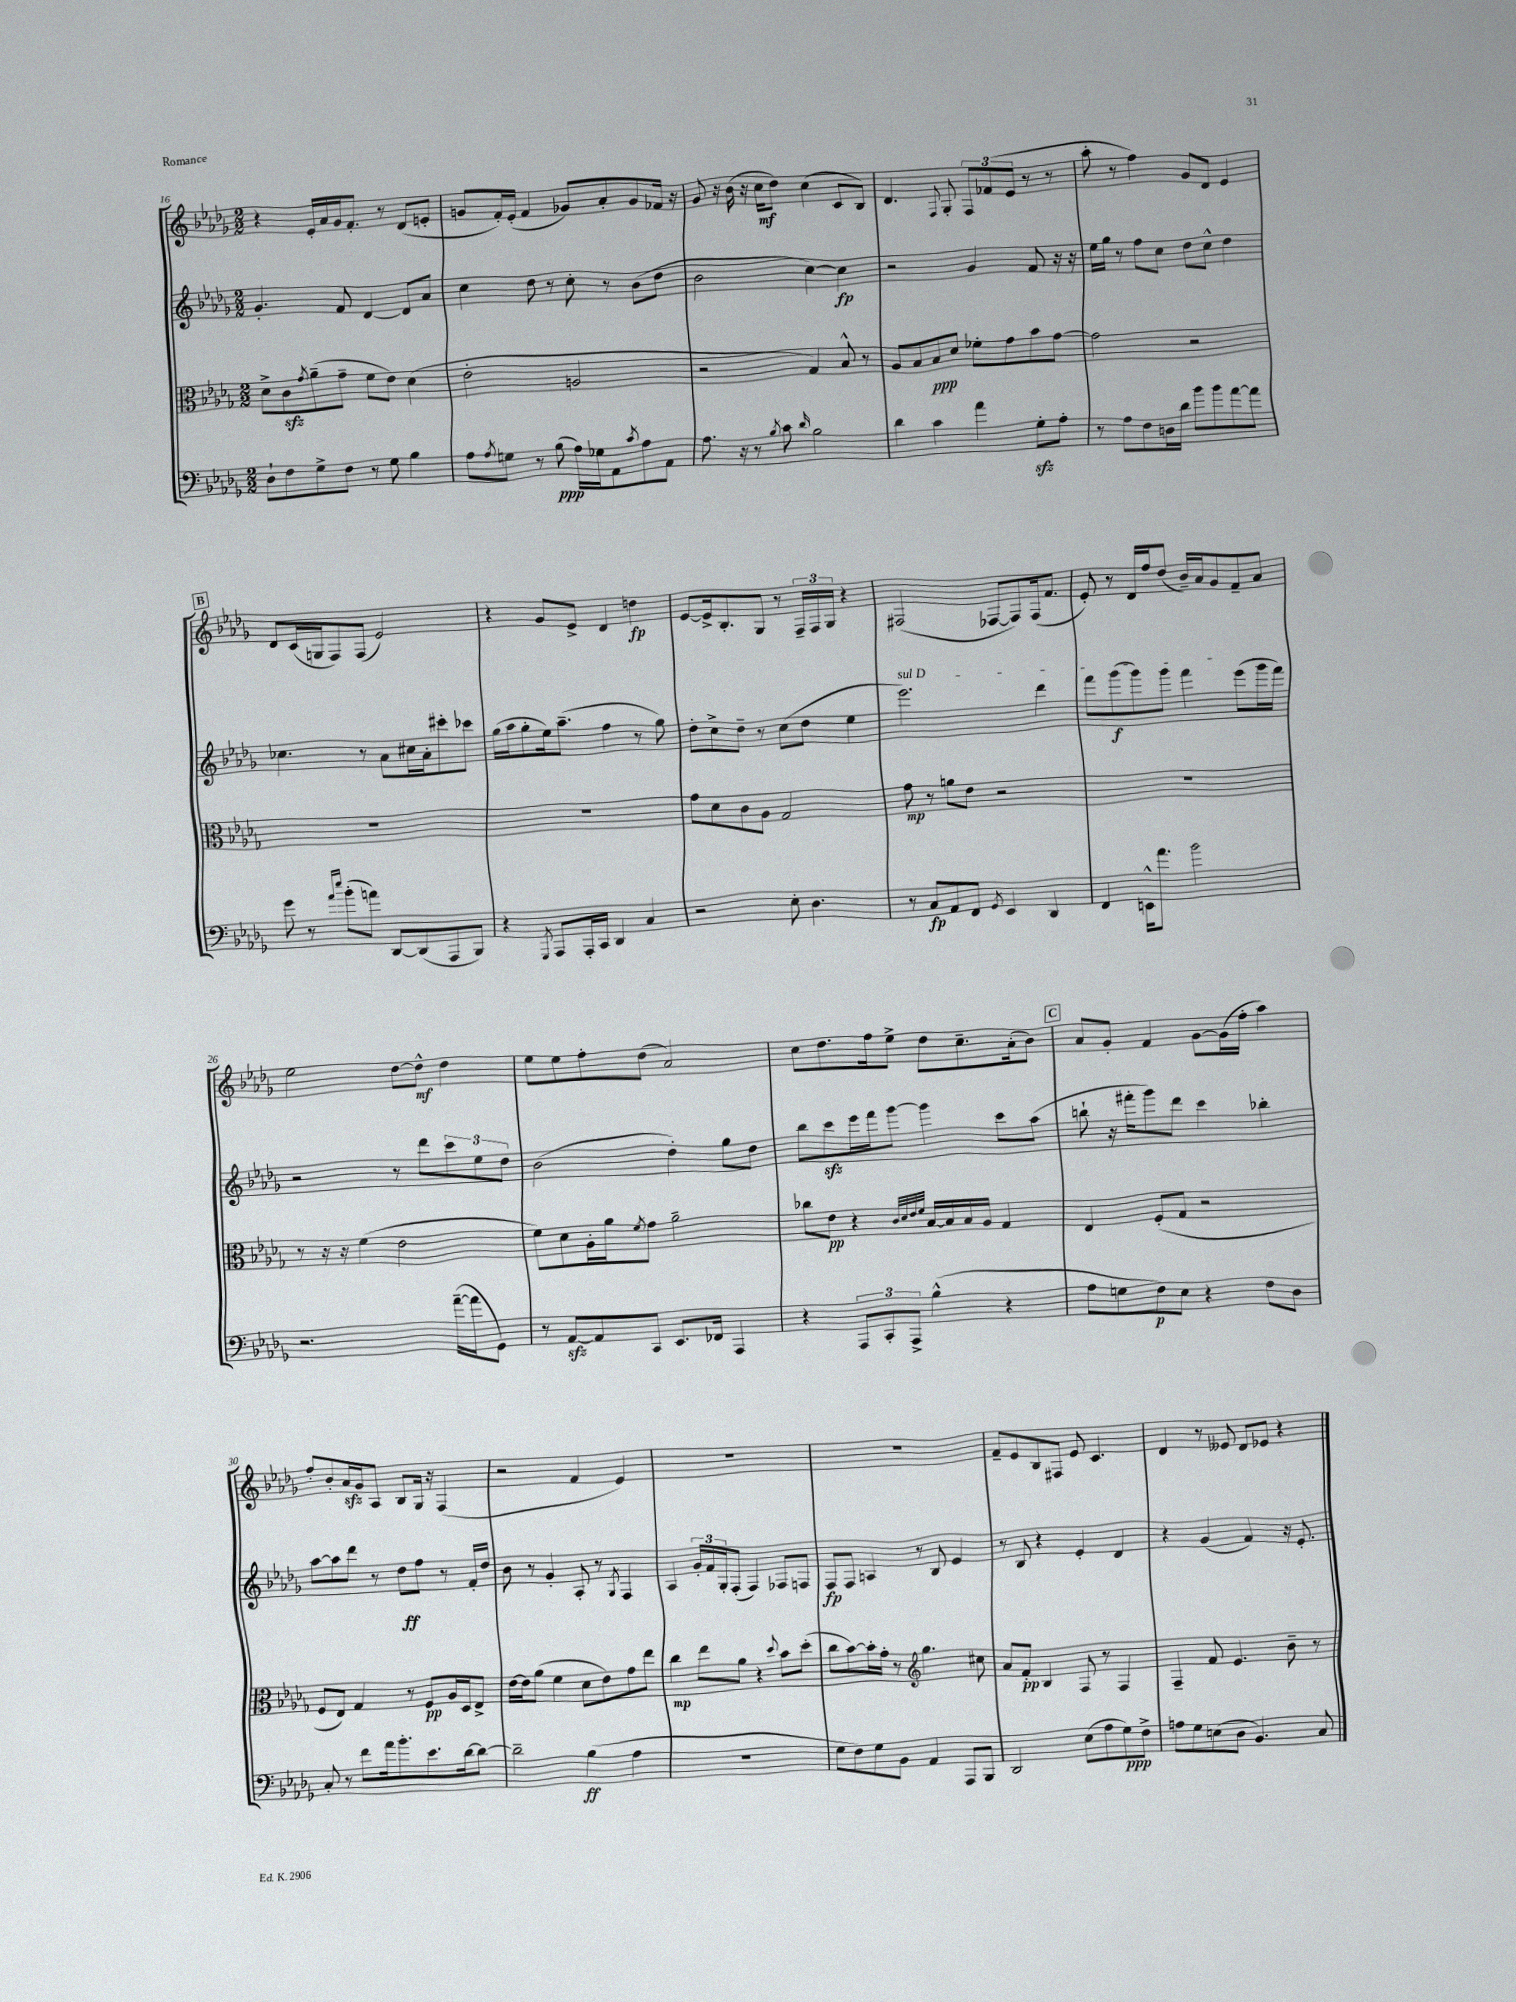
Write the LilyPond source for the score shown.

<<
\new StaffGroup <<
\new Staff = "s0" {
    \clef treble \key des \major \numericTimeSignature \time 2/2
    r4 ees'16-. aes'16 ges'16 f'8.-. r8 des'8( e'8-. |
    g'8 f'16-.) ees'16-.( f'4 ges'8) aes'8-. ges'8 fes'16 r16 |
    ges'8 r16 bes'16( r16 c''16\mf des''8) c''4( c'8 bes8) |
    des'4. \appoggiatura { f8 } ges8-. \tuplet 3/2 { f8 fes'8( ees'8 } r8 r8 |
    aes''8-. r8 f''4) ges'8 des'8 ees'4 |
    \mark \markup { \box "B" } des'8 c'16( g16 f8) f8( ees'2) |
    r4 ges'8 ees'8-> des'4 d''4\fp |
    ees'8~ ees'16-> bes8.-. ges8 r8 \tuplet 3/2 { f16-- f16 ges16 } r4 |
    fis2( fes8~ fes8) fes16( f'8. |
    ees'8-.) r8 des'16 f''16 des''8( bes'16--) aes'16 ges'8 f'8-- aes'8 |
    ees''2 des''8~ des''8-^\mf des''4 |
    ees''8 ees''8 f''8-. des''8( aes'2) |
    c''8 des''8. f''16 ees''8-> des''8 c''8.-- aes'16-.( bes'8) |
    \mark \markup { \box "C" } aes'8 ges'8-. f'4 ges'8~ ges'16( f''16-. aes''4) |
    f''8-. bes'8-. aes'16\sfz ges'16 aes8 bes8 ges16 r16 f4( |
    r2 f'4 ees'4) |
    R1 |
    R1 |
    f'8-- ees'8 bes8 fis8 ees'8 c'4. |
    des'4 r8 eeses'8 des'8 ees'8 r4 \bar "|." |
}
\new Staff = "s1" {
    \clef treble \key des \major \numericTimeSignature \time 2/2
    ges'4.-. f'8 des'4~ des'8 aes'8 |
    c''4 des''8 r8 c''8-. r8 bes'8( des''8 |
    bes'2 c''4~) c''4\fp |
    r2 ges'4 f'8 r16 r16 |
    ees''16 ges''16 r8 f''8 c''8 des''8 c''8-^ des''4 |
    \mark \markup { \box "B" } ces''4. r8 aes'8 cis''16 aes'16-. cis'''8-. ces'''8 |
    ges''16( aes''16 ges''8-. ees''16) aes''8.--( f''4 r8 ges''8) |
    des''8-. c''8-> des''8-- r8 c''8( des''8 ees''4 |
    \once \override TextSpanner.bound-details.left.text = \markup { \italic "sul D" } ees'''2.\startTextSpan) des'''4 |
    f'''8 ges'''8\f( ges'''8) ges'''8 f'''4 ees'''8( ges'''16 f'''16\stopTextSpan) |
    r2 r8 des'''8 \tuplet 3/2 { c'''8 ees''8 des''8 } |
    bes'2( des''4-.) ges''8 des''8 |
    bes''8 c'''8\sfz ees'''16 f'''16 ges'''8~ ges'''4 c'''8 aes''8( |
    \mark \markup { \box "C" } b''8-! r16 fis'''16-. ges'''8) des'''8 c'''4 bes''4-. |
    aes''8~ aes''8 des'''8 r8 des''8\ff f''8 r8 f'16-. des''16 |
    bes'8 r8 ges'4-. aes8-. r8 \acciaccatura { ges8 } f4 |
    aes4 \tuplet 3/2 { ges'16-. f'16 ges16-. } f8-.( f4) fes8 f8 |
    f8\fp f8 a4 r8 bes8 ees'4 |
    r8 bes8 r4 ees'4-. des'4 |
    r4 ges'4( f'4) r16 ees'8.-. \bar "|." |
}
\new Staff = "s2" {
    \clef alto \key des \major \numericTimeSignature \time 2/2
    des'8-> c'8\sfz \acciaccatura { ges'8 } aes'8--( ges'8-- f'8 ees'8) des'4( |
    ees'2-. a2 |
    r2 ges4) bes8-^ r8 |
    aes8 bes8 bes8\ppp des'8 fes'8-. ges'8 bes'8 ges'8~ |
    ges'2 r2 |
    \mark \markup { \box "B" } R1 |
    R1 |
    ges'8 des'8 c'8 aes8 ges2 |
    ges'8\mp r8 a'8 ees'8 r2 |
    R1 |
    r8 r16 r16 f'4( ees'2 |
    f'8) des'8 aes16-. aes'16 \acciaccatura { f'8 } ges'8 aes'2-- |
    ces''8 ees'8\pp r4 \grace { c'32 des'32 ees'32 f'32 } bes16~ bes16 bes16 aes16 ges4 |
    \mark \markup { \box "C" } ees4 f8-.( ges8 r2 |
    f8 ees8) ges4 r8 f8\pp aes16 des16 ees8-> |
    ees'16~ ees'16 aes'8( f'4 des'8 ees'8) ges'8 ees''8 |
    c''4\mp ees''8 aes'8 r4 \appoggiatura { des''8 } bes'8 des''8-.( |
    c''8 bes'8~) bes'16-. ges'16-. r8 \clef treble ges''4. cis''8 |
    aes'8 f'8-.\pp bes4 f8 r8 f4 |
    f4-- f'8 ees'4. bes'8-- r8 \bar "|." |
}
\new Staff = "s3" {
    \clef bass \key des \major \numericTimeSignature \time 2/2
    des8-! f8 ges8-> f8 r8 ges8 bes4 |
    aes8 \acciaccatura { aes8 } g8 r8 bes8\ppp( aes16) ges16 aes,8 \acciaccatura { c'8 } aes8 aes,8 |
    aes8. r16 r8 \acciaccatura { bes8 } c'8 \grace { des'16 } bes2 |
    des'4 c'4 aes'4 ges8-.\sfz aes8-. |
    r8 aes8 f8 d16 des'16 bes'8 bes'8 aes'8~ aes'8 |
    \mark \markup { \box "B" } ges'8 r8 \grace { aes'16 ees''16 } bes'8-.( a'8) des,8~ des,8( aes,,8 bes,,8) |
    r4 \acciaccatura { ges,,8 } aes,,8 aes,,16-. c,16 des,4 c4 |
    r2 ees8-. des4. |
    r8 c8\fp aes,8 f,8 \acciaccatura { ges,8 } ees,4 des,4 |
    f,4 e,16-^ aes'8. bes'2 |
    r2. aes'16~--( aes'16 ges,8) |
    r8 aes,8~\sfz aes,8 c,8 ees,8. fes,16 aes,,4 |
    r4 \tuplet 3/2 { aes,,8 c,8-. aes,,8-> } bes4-^( r4 |
    \mark \markup { \box "C" } aes8 g8 f8\p) ees8 r4 f8 des8 |
    c8-. r8 f'8 aes'16 bes'8.-. ees'8. des'16~ des'8~ |
    des'2-- bes4\ff( aes4 |
    R1 |
    ges8 f8) ges8 bes,8 aes,4 aes,,8 bes,,8 |
    des,2 ees8( aes8 ges8\ppp) f8-> |
    a8 ges8 e8( des8 bes,4.) c8 \bar "|." |
}
>>
>>
\layout { \context { \Score currentBarNumber = #16 } }
